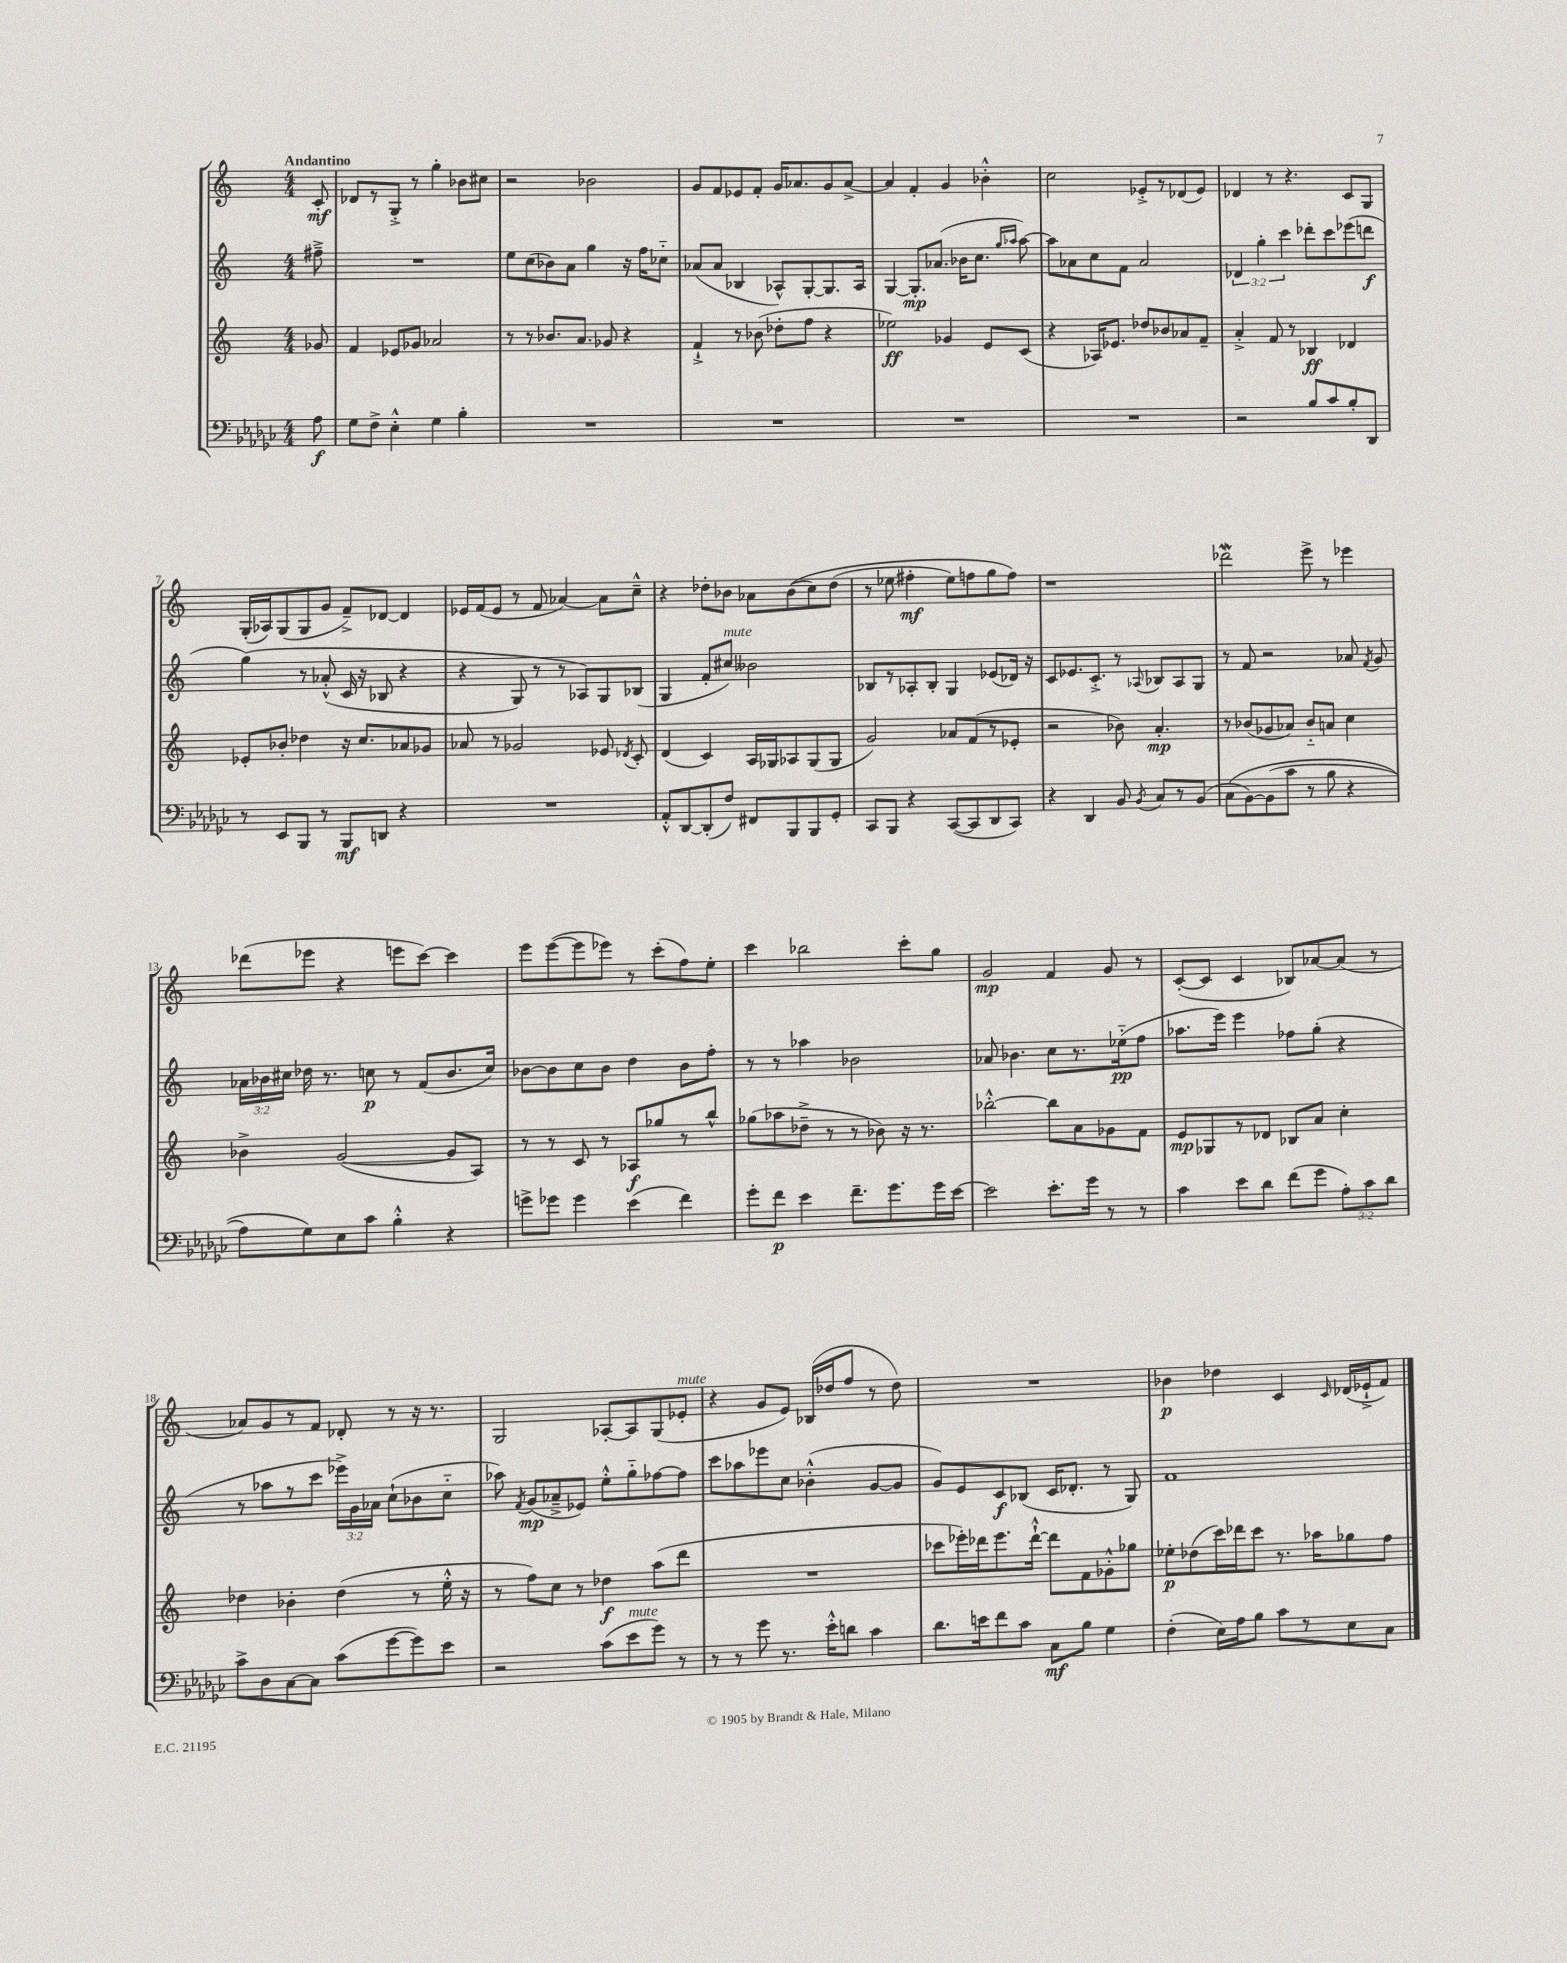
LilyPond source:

<<
\new StaffGroup <<
\new Staff = "s0" {
    \clef treble \key c \major \numericTimeSignature \time 4/4 \partial 8 \tempo "Andantino"
    \autoBeamOff c'8-.\mf |
    des'8[ r8 g8]-.-> r8 g''4-. bes'8[ cis''8] |
    r2 bes'2 |
    g'8[ f'8 ees'8 f'8]-. g'16[ aes'8. g'8 aes'8]~-> |
    aes'4 f'4-. g'4 bes'4-.-^ |
    c''2 ees'8[-.-> r8 des'8( ees'8]) |
    des'4 r8 r4. c'8[ g8] |
    g16[-.( aes16) g8( g8 g'8] f'8[--->) des'8]~ des'4 |
    ees'16[ f'16( ees'8] r8 f'8 aes'4~) aes'8[ c''8]---^ |
    r4 des''8[-. bes'8] aes'8[ bes'8(\( c''8) des''8]( |
    r8 ees''8 fis''4-.\mf ees''8[) f''8 g''8 f''8]\) |
    r1 |
    des'''2\mordent e'''8-> r8 ees'''4 |
    des'''8[( ees'''8] r4 e'''8[ c'''8]~) c'''4 |
    e'''8[ e'''8~( e'''8 ees'''8]) r8 c'''8[-.( f''8) e''8]-. |
    c'''4 bes''2 c'''8[-. g''8] |
    g'2\mp f'4 g'8 r8 |
    c'8[~-.( c'8] c'4 bes8[) aes'8~ aes'8]( r8 |
    aes'8[) g'8 r8 f'8] des'8-. r8 r16 r8. |
    g2 aes8[~-. aes8 g8( ees'8]-.^\markup { \italic "mute" } |
    r4 g'8[ e'8]) bes16[( des''16 f''8] r8 des''8) |
    R1 |
    bes'4\p des''4 c'4 \grace { c'16 } des'16[( ees'16-!-> f'8]) \bar "|." |
}
\new Staff = "s1" {
    \clef treble \key c \major \numericTimeSignature \time 4/4 \override Staff.TupletNumber.text = #tuplet-number::calc-fraction-text \partial 8
    \autoBeamOff fis''8---> |
    R1 |
    e''8[ c''8( bes'8) a'8] g''4 r16 f''16[ ces''8]-_ |
    aes'8[( aes'8] bes4 aes8[-^) g8~-. g8. aes16] |
    g4~ g8.[-.\mp aes'8.]( bes'16[ c''8.] \grace { g''16[ aes''16] } aes''8~) |
    aes''8[ aes'8 c''8 f'8] aes'2 |
    \tuplet 3/2 { des'4 g''4-. c'''4 } des'''8[-. c'''8 ees'''8( d'''8]\f |
    g''4)\( r8 aes'8-.-^( c'16 r16 bes8 r4 |
    r4 g8) r8 r8 aes8[\) g8 bes8]( |
    g4 f'8[-. cis''8]^\markup { \italic "mute" }) beses'2 |
    bes8[ r8 aes8-. bes8]-. g4 ees'8[( des'16]) r16 |
    c'8[ ees'8. c'8.]-.-> r8 \appoggiatura { aes8 } bes8[ aes8 g8] |
    r8 f'8 r2 aes'8 \acciaccatura { f'8 } g'8 |
    \tuplet 3/2 { aes'16[ bes'16 cis''16] } des''16 r8. c''8\p r8 f'8[( bes'8. c''16]) |
    bes'8[~ bes'8 c''8 bes'8] d''4 bes'8[ f''8]-. |
    r8 r8 aes''4 bes'2 |
    aes'8 bes'4. c''8[ r8. ees''16-_\pp( f''8] |
    aes''8.[ e'''16]) e'''4 fes''8[ g''8]-.( r4 |
    r8 aes''8[ r8 c'''8] \tuplet 3/2 { ees'''16[->) g'16 aes'16] } c''8[-!( bes'8 c''8]-_ |
    aes''8) \acciaccatura { f'8 } g'8[\mp( aes'8---> ees'8]) e''8[-.-^ g''8-_ fes''8~ fes''8] |
    c'''8[ aes''8 ees'''8 c''8] bes'4-.-^( g'8[~ g'8] |
    g'8[) e'8 c'8\f bes8]( c'16[ des'8.]-. r8 g8) |
    f'1 \bar "|." |
}
\new Staff = "s2" {
    \clef treble \key c \major \numericTimeSignature \time 4/4 \partial 8
    \autoBeamOff ges'8 |
    f'4 ees'8[ ges'8] aes'2 |
    r8 r8 bes'8.[ a'8.] ges'8 r4 |
    f'4-!-> r8 bes'8( des''8[-. f''8] r4 |
    ees''2\ff) ges'4 e'8[ c'8]( |
    r4 aes16[) ees'8.] des''8[ bes'8 aes'8 f'8]-- |
    a'4-.-> f'8 r8 bes4\ff des'4 |
    ees'8[-. bes'8]-. des''4 r16 c''8.[ aes'8 ges'8] |
    aes'8 r8 ges'2 ees'8 \acciaccatura { des'8 } c'8-. |
    d'4( c'4) a16[ ges16 aes8 ges8( ges8] |
    g'2) aes'8[ f'8( r8 ees'8]-. |
    r2 bes'8) a'4.-.\mp |
    r8 bes'8[( ges'8 aes'8]) bes'8[-_ a'8] c''4 |
    bes'4-> g'2~( g'8[ a8]) |
    r8 r8 c'8 r8 aes8[\f ges''8 r8 b''8]-^ |
    ges''8[( aes''8 des''8]---> r8 r8 bes'8) r16 r8. |
    bes''2~-.-^ bes''8[ a'8 ges'8 f'8] |
    e'8[\mp ges8 r8 des'8] bes8[ a'8] c''4-. |
    des''4 bes'4-. des''4( r8 e''16-.-^ r16 |
    r8 f''8[) c''8] r8 des''4\f a''8[( d'''8] |
    R1 |
    ces'''8[ ees'''16-.) des'''16 ees'''8. des'''16]~-!-^ des'''8[ f'8 ges'8-.-^ ges''8] |
    ees''8[-.\p des''8( c'''16) des'''16 c'''8] r8. aes''16[ ges''8 f''8] \bar "|." |
}
\new Staff = "s3" {
    \clef bass \key ges \major \numericTimeSignature \time 4/4 \override Staff.TupletNumber.text = #tuplet-number::calc-fraction-text \partial 8
    \autoBeamOff aes8\f |
    ges8[ f8]-> ees4-.-^ ges4 bes4-. |
    R1 |
    R1 |
    R1 |
    R1 |
    r2 bes8[ ces'8 bes8-. des,8] |
    r8 ees,8[ bes,,8] r8 bes,,8[\mf d,8] r4 |
    R1 |
    aes,8[-.-^ des,8~ des,8-.( f8]) fis,8[ bes,,8 bes,,8 ges,8]-. |
    ces,8[ bes,,8] r4 ces,8[~( ces,8 des,8 ces,8]) |
    r4 des,4 bes,8 \acciaccatura { bes,8 } ces8[ r8 bes,8]( |
    ces8[\( bes,8~) bes,8( ces'8] r8 bes8 r4 |
    aes8[) ges8\) ees8 ces'8] bes4-.-^ r4 |
    g'8[-> ges'8] ges'4 ees'4( f'4) |
    ges'8[-. f'8]\p ees'4 f'8.[-- ges'8. ges'16 ees'16]~ |
    ees'2 ees'8.[-. ges'16] r8 r8 |
    ces'4 ees'8[ des'8] f'8[( ges'8] \tuplet 3/2 { aes8[-.) ces'8 des'8] } |
    ces'8[-> des8 ces8~ ces8] ces'8[( ges'8~ ges'8) ees'8] |
    r2 ces'8[( ees'8^\markup { \italic "mute" } ges'8]) r8 |
    r8 r8 ges'8 r8. ees'16[-.-^ d'8] ces'4 |
    des'8.[ e'16 f'8 ces'8] ces8[\mf bes8] ges4 |
    f4-.( ees16[) aes16 bes8] ces'8[ r8 ees8 ces8] \bar "|." |
}
>>
>>
